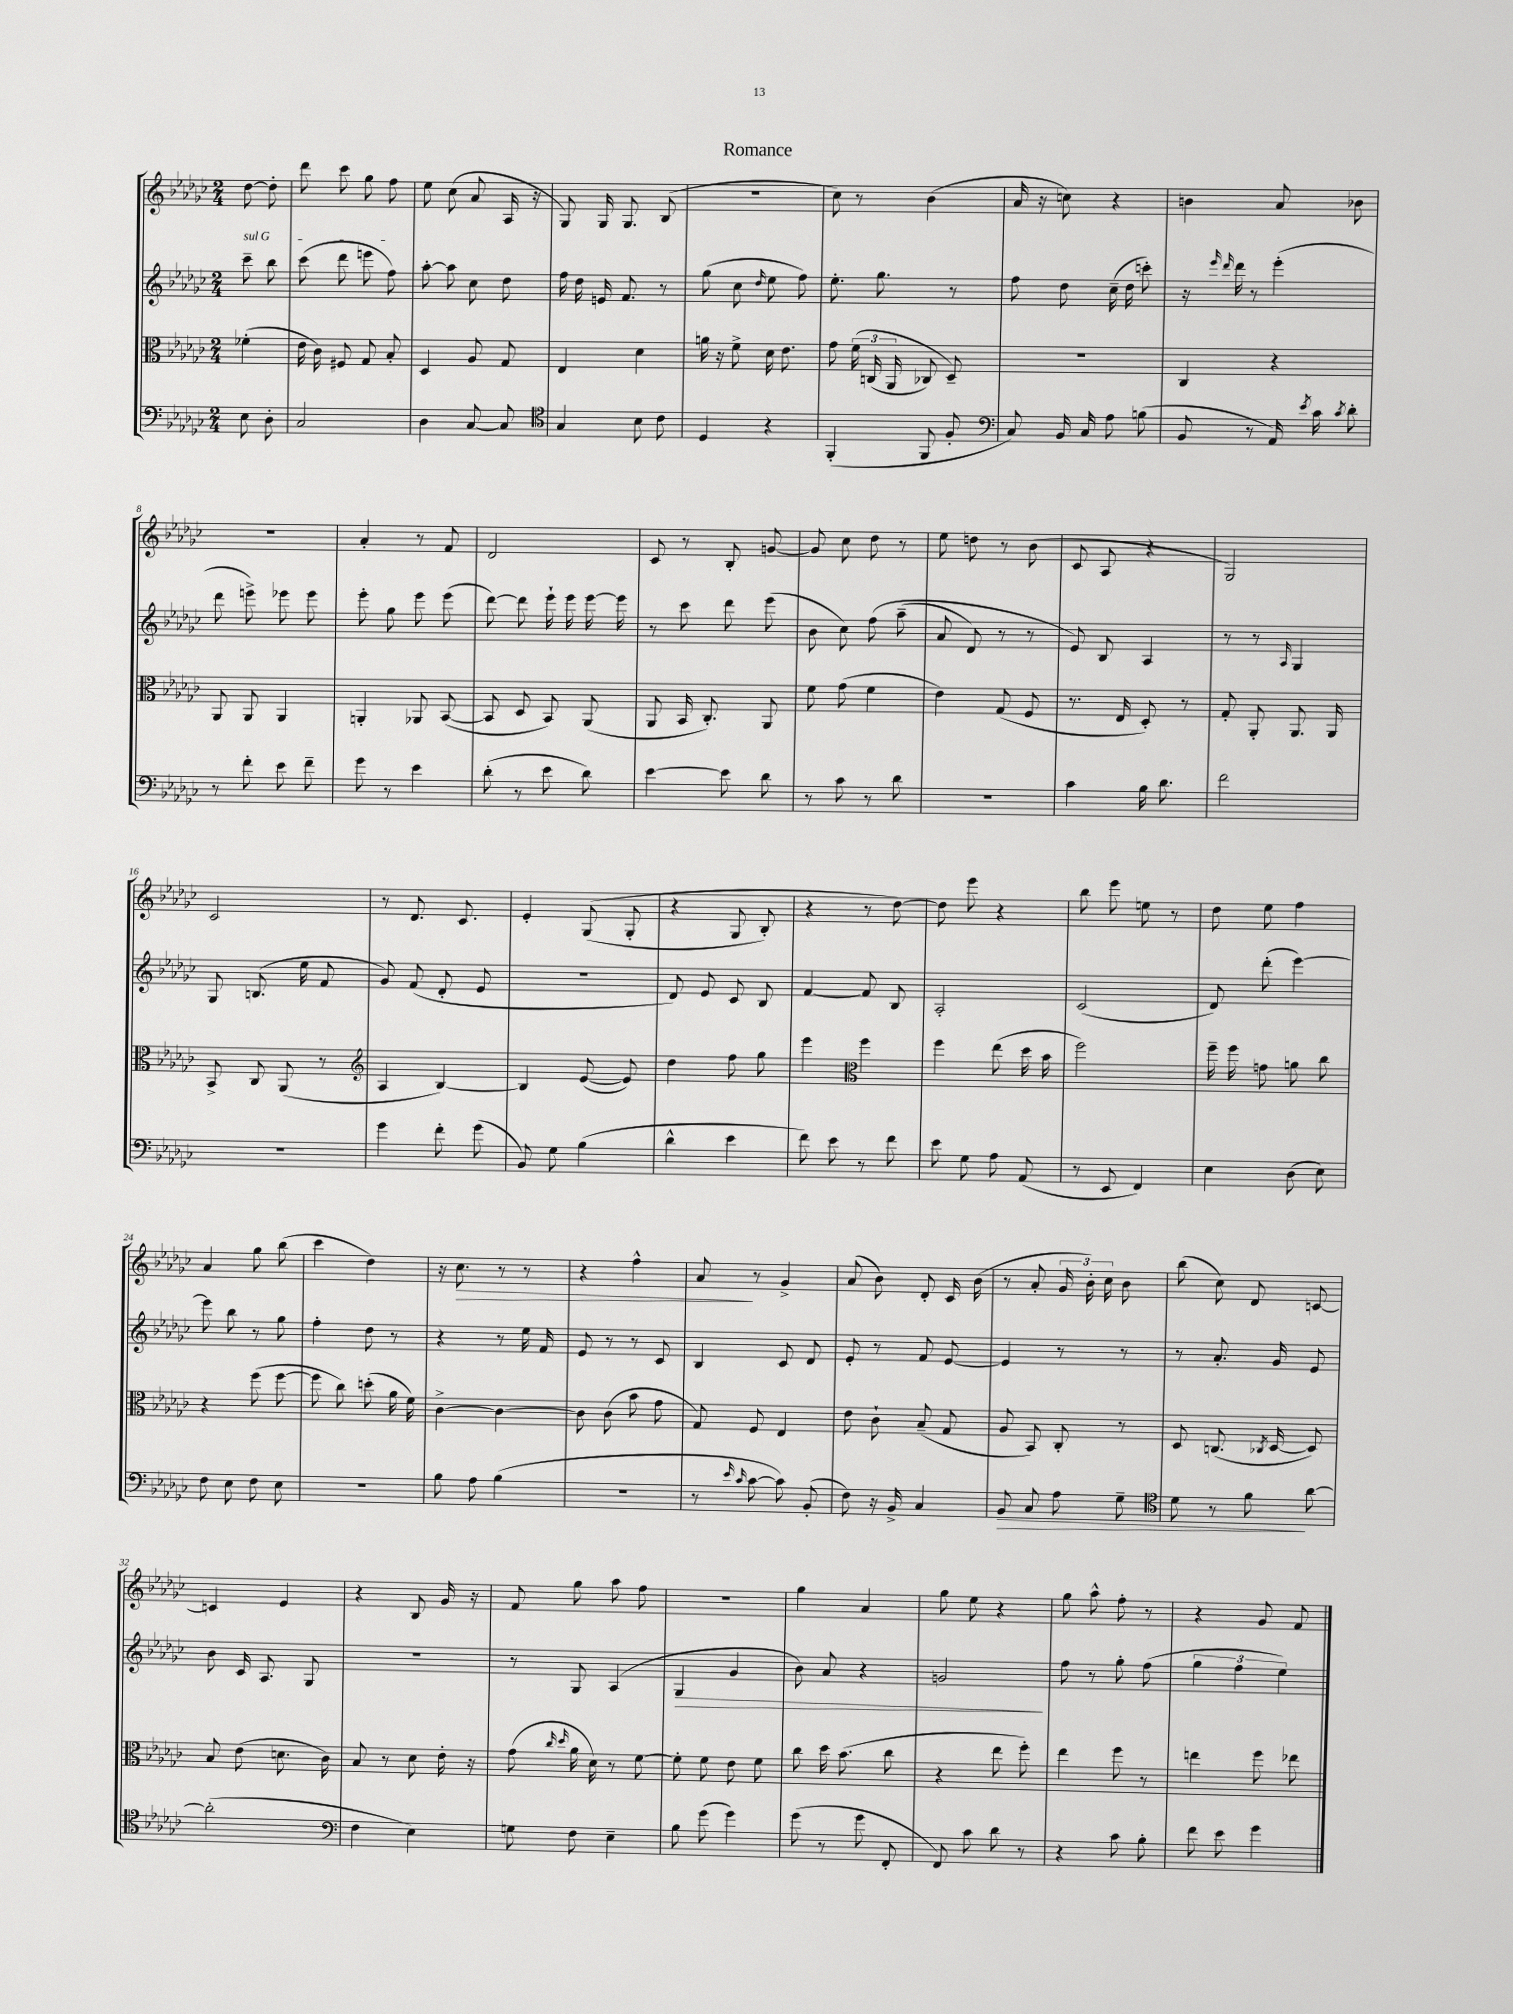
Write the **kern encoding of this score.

**kern	**dynam	**kern	**kern	**dynam	**kern	**dynam
*part4	*part4	*part3	*part2	*part2	*part1	*part1
*staff4	*staff4	*staff3	*staff2	*staff2	*staff1	*staff1
*clefF4	*	*clefC3	*clefG2	*	*clefG2	*
*k[b-e-a-d-g-c-]	*	*k[b-e-a-d-g-c-]	*k[b-e-a-d-g-c-]	*	*k[b-e-a-d-g-c-]	*
*M2/4	*	*M2/4	*M2/4	*	*M2/4	*
=	=	=	=	=	=	=
!	!	!	!LO:TX:a:i:t=sul G	!	!	!
8E-\	.	(4f-X'\	8ccc-~\	.	[8dd-\	.
8D-'\	.	.	8bb-\	.	8dd-'\]	.
=1	=1	=1	=1	=1	=1	=1
2C-/	.	16e-\	(8ccc-\	.	8ddd-\	.
.	.	16c-\)	.	.	.	.
.	.	8F#X/	8ddd-\	.	8ccc-\	.
.	.	8G-/	8eeen\	.	8gg-\	.
.	.	8B-'/	8ff\)	.	8ff\	.
=2	=2	=2	=2	=2	=2	=2
4D-\	.	4D-/	[8aa-'\	.	8ee-\	.
.	.	.	8aa-\]	.	(8cc-\	.
[8C-/	.	8A-/	8cc-\	.	8a-/	.
8C-/]	.	8G-/	8dd-\	.	16A-/	.
.	.	.	.	.	16r	.
=3	=3	=3	=3	=3	=3	=3
*clefC4	*	*	*	*	*	*
4G-/	.	4E-/	16ff\	.	8G-/)	.
.	.	.	16dd-\	.	.	.
.	.	.	16en/	.	16G-/	.
.	.	.	8.f/	.	8.G-/	.
8B-\	.	4d-\	.	.	.	.
8c-\	.	.	8r	.	(8B-/	.
=4	=4	=4	=4	=4	=4	=4
4D-/	.	16an\	(8gg-\	.	2r	.
.	.	16r	.	.	.	.
.	.	8f^\	8cc-\	.	.	.
.	.	.	16qqdd-/	.	.	.
4r	.	16d-\	8ee-\	.	.	.
.	.	8.e-\	.	.	.	.
.	.	.	8ff\)	.	.	.
=5	=5	=5	=5	=5	=5	=5
(4FF'/	.	8g-\	8.ee-'\	.	8cc-\)	.
.	.	(24f\	.	.	8r	.
.	.	(24Cn/	.	.	.	.
.	.	.	8.gg-\	.	.	.
.	.	24AA-/	.	.	.	.
8FF/	.	8C-X/)	.	.	(4b-\	.
8F'/	.	8D-~/)	8r	.	.	.
=6	=6	=6	=6	=6	=6	=6
*clefF4	*	*	*	*	*	*
8C-/)	.	2r	8ff\	.	16a-/	.
.	.	.	.	.	16r	.
16BB-/	.	.	8dd-\	.	8ccn\)	.
16C-/	.	.	.	.	.	.
8A-\	.	.	(16cc-~\	.	4r	.
.	.	.	16dd-\	.	.	.
(8Bn\	.	.	8cccn'\)	.	.	.
=7	=7	=7	=7	=7	=7	=7
8BB-/	.	4C-/	16r	.	4bn\	.
.	.	.	16qqeee-/	.	.	.
.	.	.	16qqddd-/	.	.	.
.	.	.	16ddd-\	.	.	.
8r	.	.	8r	.	.	.
16AA-/)	.	4r	(4eee-'\	.	8a-/	.
8qe-/	.	.	.	.	.	.
16c-\	.	.	.	.	.	.
8qc-/	.	.	.	.	.	.
8d-'\	.	.	.	.	8b-X\	.
!!LO:LB:g=z
=8	=8	=8	=8	=8	=8	=8
8r	.	8AA-/	8ddd-\	.	2r	.
8f'\	.	8AA-/	8eeen^\)	.	.	.
8e-\	.	4AA-/	8eee-X\	.	.	.
8f~\	.	.	8eee-\	.	.	.
=9	=9	=9	=9	=9	=9	=9
8g-\	.	4AAn'/	8eee-'\	.	4a-'/	.
8r	.	.	8gg-\	.	.	.
4e-\	.	8AA-X/	8eee-\	.	8r	.
.	.	([8BB-/	(8eee-\	.	8f/	.
=10	=10	=10	=10	=10	=10	=10
(8d-'\	.	8BB-/]	[8ddd-\)	.	2d-/	.
8r	.	8D-/	8ddd-\]	.	.	.
8e-\	.	8BB-/)	16eee-`\	.	.	.
.	.	.	16eee-\	.	.	.
8d-\)	.	(8AA-/	[16eee-\	.	.	.
.	.	.	16eee-\]	.	.	.
=11	=11	=11	=11	=11	=11	=11
[4e-\	.	8AA-/	8r	.	8c-/	.
.	.	16BB-/	8ccc-\	.	8r	.
.	.	8.C-'/)	.	.	.	.
8e-\]	.	.	8ddd-\	.	8B-'/	.
8d-\	.	8AA-/	(8eee-\	.	[8gn/	.
=12	=12	=12	=12	=12	=12	=12
8r	.	8f\	8b-\	.	8g/]	.
8c-\	.	(8g-\	8cc-\)	.	8cc-\	.
8r	.	4f\	(8ff\	.	8dd-\	.
8d-\	.	.	(8aa-~\	.	8r	.
=13	=13	=13	=13	=13	=13	=13
2r	.	4e-\)	8a-/	.	8ee-\	.
.	.	.	8d-/)	.	8ddn\	.
.	.	(8G-/	8r	.	8r	.
.	.	8F/	8r	.	(8b-\	.
=14	=14	=14	=14	=14	=14	=14
4c-\	.	8.r	8e-/)	.	8c-/	.
.	.	.	8B-/	.	8A-/	.
.	.	16E-/	.	.	.	.
16B-\	.	8D-'/)	4A-/	.	4r	.
8.d-\	.	.	.	.	.	.
.	.	8r	.	.	.	.
=15	=15	=15	=15	=15	=15	=15
2f\	.	8G-'/	8r	.	2G-/)	.
.	.	8AA-'/	8r	.	.	.
.	.	.	16qqA-/	.	.	.
.	.	8.AA-/	4G-/	.	.	.
.	.	16AA-/	.	.	.	.
!!LO:LB:g=z
=16	=16	=16	=16	=16	=16	=16
2r	.	8BB-^/	8G-/	.	2c-/	.
.	.	8C-/	(8.Bn/	.	.	.
.	.	(8AA-/	.	.	.	.
.	.	.	16ee-\	.	.	.
.	.	8r	8f/	.	.	.
=17	=17	=17	=17	=17	=17	=17
*	*	*clefG2	*	*	*	*
4g-\	.	4A-/	8g-/)	.	8r	.
.	.	.	(8f/	.	8.d-/	.
8f'\	.	[4B-/)	8d-'/	.	.	.
.	.	.	.	.	8.c-/	.
(8g-\	.	.	8e-/	.	.	.
=18	=18	=18	=18	=18	=18	=18
8BB-/)	.	4B-/]	2r	.	4e-'/	.
8G-\	.	.	.	.	.	.
(4B-\	.	([8e-/	.	.	((8G-/	.
.	.	8e-/])	.	.	8G-'/	.
=19	=19	=19	=19	=19	=19	=19
4d-^^\	.	4dd-\	8d-/)	.	4r	.
.	.	.	8e-/	.	.	.
4e-\	.	8ff\	8c-/	.	8G-/	.
.	.	8gg-\	8B-/	.	8B-'/)	.
=20	=20	=20	=20	=20	=20	=20
8f\)	.	4eee-\	[4f/	.	4r	.
8e-\	.	.	.	.	.	.
*	*	*clefC3	*	*	*	*
8r	.	4ff\	8f/]	.	8r	.
8f\	.	.	8B-/	.	[8dd-\)	.
=21	=21	=21	=21	=21	=21	=21
8e-\	.	4ff\	2A-'/	.	8dd-\]	.
8G-\	.	.	.	.	8eee-\	.
8A-\	.	(8ee-\	.	.	4r	.
(8AA-/	.	16dd-\	.	.	.	.
.	.	16b-\	.	.	.	.
=22	=22	=22	=22	=22	=22	=22
8r	.	2ff\)	(2c-/	.	8bb-\	.
8EE-/	.	.	.	.	8eee-\	.
4FF/)	.	.	.	.	8een\	.
.	.	.	.	.	8r	.
=23	=23	=23	=23	=23	=23	=23
4E-\	.	16ff~\	8d-/)	.	8dd-\	.
.	.	16ff\	.	.	.	.
.	.	8gn\	(8ddd-'\	.	8ee-\	.
(8D-\	.	8an\	[4eee-\)	.	4ff\	.
8E-\)	.	8cc-\	.	.	.	.
!!LO:LB:g=z
=24	=24	=24	=24	=24	=24	=24
8F\	.	4r	8eee-\]	.	4a-/	.
8E-\	.	.	8bb-\	.	.	.
8F\	.	(8ff\	8r	.	8gg-\	.
8E-\	.	[8ff\	8gg-\	.	(8bb-\	.
=25	=25	=25	=25	=25	=25	=25
2r	.	8ff\]	4ff'\	.	4ccc-\	.
.	.	8cc-\)	.	.	.	.
.	.	(8ddn'\	8dd-\	.	4dd-\)	.
.	.	16a-\	8r	.	.	.
.	.	16f\)	.	.	.	.
=26	=26	=26	=26	=26	=26	=26
8B-\	.	[4c-^\	4r	.	16r	.
!	!	!	!	!	!	!LO:HP:b
.	.	.	.	.	8.cc-\	>
8A-\	.	.	.	.	.	.
(4B-\	.	4c-\_	8r	.	8r	.
.	.	.	16ee-\	.	8r	.
.	.	.	16f/	.	.	.
=27	=27	=27	=27	=27	=27	=27
2r	.	8c-\]	8e-/	.	4r	.
.	.	(8c-\	8r	.	.	.
.	.	8b-\	8r	.	4ff^^\	.
.	.	8g-\	8c-/	.	.	.
=28	=28	=28	=28	=28	=28	=28
8r	.	8G-/)	4B-/	.	8a-/	.
16qqe-/	.	.	.	.	.	.
16qqc-/	.	.	.	.	.	.
[8c-\	.	8F/	.	.	8r	]
8c-\])	.	4E-/	8c-/	.	4g-^/	.
(8BB-'/	.	.	8d-/	.	.	.
=29	=29	=29	=29	=29	=29	=29
8F\)	.	8e-\	8e-'/	.	(8a-/	.
16r	.	8c-`\	8r	.	8b-\)	.
16BB-^/	.	.	.	.	.	.
4C-/	.	(8B-~/	8f/	.	8d-'/	.
.	.	8G-/	[8e-/	.	16c-/	.
.	.	.	.	.	(16b-\	.
=30	=30	=30	=30	=30	=30	=30
!	!LO:HP:b	!	!	!	!	!
8BB-/	>	8A-/	4e-/]	.	8r	.
8C-/	.	8BB-/)	.	.	8a-'/	.
8A-\	.	8C-'/	8r	.	24g-/	.
.	.	.	.	.	24b-'\)	.
.	.	.	.	.	24cc-\	.
8G-~\	.	8r	8r	.	8b-\	.
=31	=31	=31	=31	=31	=31	=31
*clefC4	*	*	*	*	*	*
8d-\	.	8D-/	8r	.	(8bb-\	.
8r	.	(8.Cn/	8.a-'/	.	8cc-\)	.
8f\	.	.	.	.	8d-/	.
.	.	8qC-X/	.	.	.	.
.	.	[16D-/	16g-/	.	.	.
[8a-\	]	8D-/])	8e-/	.	[8cn/	.
!!LO:LB:g=z
=32	=32	=32	=32	=32	=32	=32
(2a-'\]	.	8B-/	8b-\	.	4cn/]	.
.	.	(8e-\	16c-/	.	.	.
.	.	.	8.A-/	.	.	.
.	.	8.dn\	.	.	4e-/	.
.	.	.	8G-/	.	.	.
.	.	16c-\)	.	.	.	.
=33	=33	=33	=33	=33	=33	=33
*clefF4	*	*	*	*	*	*
4F\	.	8B-/	2r	.	4r	.
.	.	8r	.	.	.	.
4E-\)	.	8d-\	.	.	8B-/	.
.	.	16e-'\	.	.	16g-/	.
.	.	16r	.	.	16r	.
=34	=34	=34	=34	=34	=34	=34
8Gn\	.	(8g-\	8r	.	8f/	.
.	.	16qqcc-/	.	.	.	.
.	.	16qqdd-/	.	.	.	.
8F\	.	16a-\	8G-/	.	8gg-\	.
.	.	16d-\)	.	.	.	.
4E-~\	.	8r	(4A-/	.	8aa-\	.
.	.	[8f\	.	.	8ff\	.
=35	=35	=35	=35	=35	=35	=35
!	!	!	!	!LO:HP:b	!	!
8B-\	.	8f'\]	4G-/	>	2r	.
(8g-\	.	8f\	.	.	.	.
4g-\)	.	8e-\	4g-/	.	.	.
.	.	8f\	.	.	.	.
=36	=36	=36	=36	=36	=36	=36
(8g-\	.	8cc-\	8b-\)	.	4gg-\	.
8r	.	16dd-\	8a-/	.	.	.
.	.	(8.b-\	.	.	.	.
8g-\	.	.	4r	.	4a-/	.
8FF'/	.	8cc-\	.	.	.	.
=37	=37	=37	=37	=37	=37	=37
8FF/)	.	4r	2gn/	.	8gg-\	.
8c-\	.	.	.	.	8ee-\	.
8d-\	.	8ee-\	.	.	4r	.
8r	.	8ff'\)	.	.	.	.
.	.	.	.	]	.	.
=38	=38	=38	=38	=38	=38	=38
4r	.	4ee-\	8ff\	.	8gg-\	.
.	.	.	8r	.	8aa-^^\	.
8c-\	.	8ff\	8gg-'\	.	8ff'\	.
8B-'\	.	8r	(8ff\	.	8r	.
=39	=39	=39	=39	=39	=39	=39
8f\	.	4een\	6gg-\	.	4r	.
8e-\	.	.	.	.	.	.
.	.	.	6ff\	.	.	.
4g-\	.	8ff\	.	.	8g-/	.
.	.	.	6ee-\)	.	.	.
.	.	8ee-X\	.	.	8f/	.
==	==	==	==	==	==	==
*-	*-	*-	*-	*-	*-	*-
